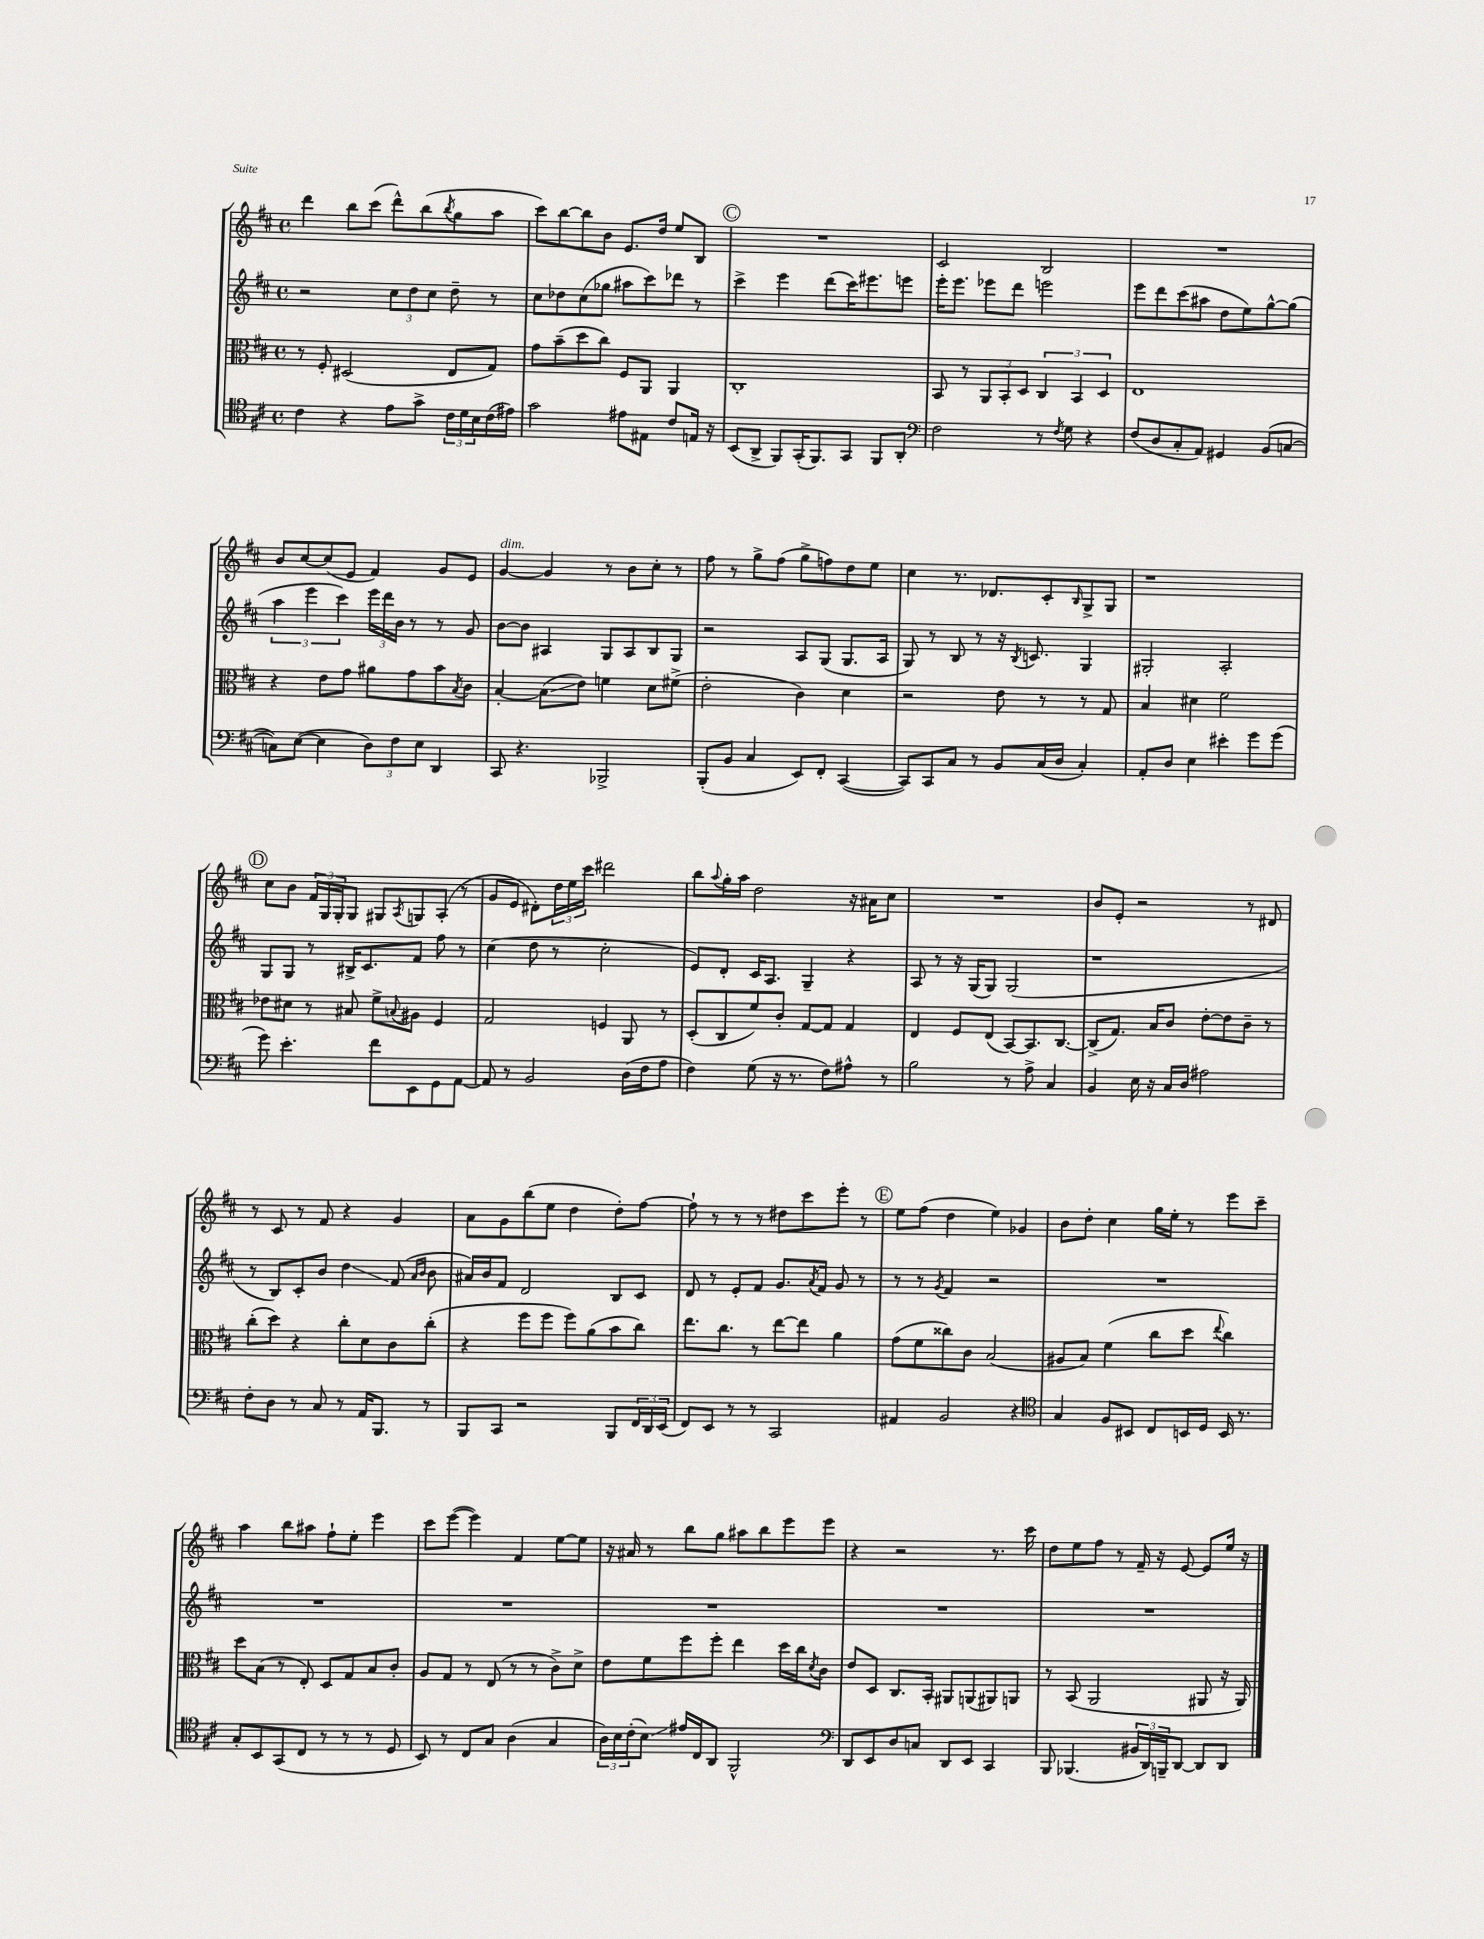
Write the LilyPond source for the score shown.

<<
\new StaffGroup <<
\new Staff = "s0" {
    \clef treble \key d \major \defaultTimeSignature \time 4/4
    d'''4 b''8 cis'''8( d'''8-^) b''8( \acciaccatura { b''8 } g''8 a''8 |
    cis'''8) b''8~ b''8 b'8 e'8. d''16 e''8 b8 |
    \mark \markup { \circle "C" } R1 |
    cis'2 b2 |
    R1 |
    b'8 cis''8~ cis''8( e'8 fis'4) g'8 e'8 |
    g'4~^\markup { \italic "dim." } g'4 r8 b'8 cis''8-. r8 |
    fis''8 r8 g''8-> fis''8( g''8-> f''8) d''8 e''8 |
    cis''4 r8. des'8. cis'8-. \grace { b16 } g8-> g8 |
    r1 |
    \mark \markup { \circle "D" } cis''8 b'8 \tuplet 3/2 { fis'16 g16 g16-. } g8 gis8 \acciaccatura { a8 } g8 a8-.( r8 |
    g'8 e'8 dis'8-.) \tuplet 3/2 { d''16 e''16 cis'''16 } dis'''2 |
    b''8 \appoggiatura { a''8 } g''16-. a''16 d''2 r16 ais'16 cis''8 |
    R1 |
    b'8 e'8-. r2 r8 dis'8 |
    r8 cis'8 r8 fis'8 r4 g'4 |
    a'8 g'8 b''8( e''8 d''4 d''8-.) fis''8~ |
    fis''8-! r8 r8 r8 dis''8 cis'''8 e'''8-. r8 |
    \mark \markup { \circle "E" } e''8 fis''8( d''4 e''4) ges'4 |
    b'8 d''8-. cis''4 g''16 e''16-. r8 e'''8 cis'''8-- |
    a''4 b''8 ais''8 fis''8-! e''8-. e'''4 |
    cis'''8 e'''8~( e'''4) fis'4 e''8~ e''8 |
    r16 ais'16 r8 b''8 g''8 ais''8 b''8 e'''8 e'''8 |
    r4 r2 r8. cis'''16 |
    d''8 e''8 fis''8 r8 fis'16-- r16 e'8~ e'8 e''16 r16 \bar "|." |
}
\new Staff = "s1" {
    \clef treble \key d \major \defaultTimeSignature \time 4/4
    r2 \tuplet 3/2 { cis''8 d''8 cis''8 } d''8-- r8 |
    cis''8 des''8 cis''8( ges''8 ais''8 cis'''8) des'''8 r8 |
    \mark \markup { \circle "C" } cis'''4-> e'''4 d'''8( cis'''16) eis'''8. e'''8 |
    e'''16-. e'''8. ees'''8 d'''8 e'''2 |
    e'''8 d'''8 cis'''8( ais''8 d''8 e''8) g''8~-^ g''8( |
    \tuplet 3/2 { a''4 e'''4 cis'''4) } \tuplet 3/2 { e'''16 d'''16 b'16 } r8 r8 g'8 |
    b'8~ b'8 ais4 g8 ais8 b8 g8 |
    r2 a8 g8( g8. a16 |
    g8) r8 b8 r8 r16 \acciaccatura { b8 } c'8. g4 |
    gis2-. a2-. |
    \mark \markup { \circle "D" } g8 g8 r8 bis16-> cis'8. fis'8 fis''8 r8 |
    cis''4( d''8 r8 cis''2-. |
    e'8) d'8-. cis'16 a8. g4-- r4 |
    a8 r8 r16 g16( g8) g2( |
    r1 |
    r8 b8) cis'8-. b'8 d''4\glissando fis'8( \grace { a'16 b'16 } b'8 |
    ais'16) b'16 fis'8 d'2 b8 cis'8 |
    d'8 r8 e'8-. fis'8 g'8. \acciaccatura { a'8 } fis'16 g'8 r8 |
    \mark \markup { \circle "E" } r8 r8 \acciaccatura { g'8 } fis'4 r2 |
    R1 |
    R1 |
    R1 |
    R1 |
    R1 |
    R1 \bar "|." |
}
\new Staff = "s2" {
    \clef alto \key d \major \defaultTimeSignature \time 4/4
    r8 fis8-. dis2( e8 g8) |
    g'8 b'8--( d''8 cis''8) fis8 a,8 a,4 |
    \mark \markup { \circle "C" } cis1-. |
    b,8 r8 \tuplet 3/2 { a,8 b,8-. d8 } \tuplet 3/2 { cis4 b,4 d4 } |
    e1 |
    r4 e'8 g'8 ais'8 g'8 b'8 \acciaccatura { b8 } cis'8 |
    b4~-. b8\glissando( e'8) f'4 d'8 fis'8->( |
    e'2-. cis'4) d'4 |
    r2 e'8 r8 r8 g8 |
    b4 dis'4 fis'2 |
    \mark \markup { \circle "D" } ees'8 dis'8 r8 bis8 fis'8-> \appoggiatura { b8 } ais8 fis4 |
    g2 f4 a,8 r8 |
    d8-.( cis8 fis'8) cis'8-. g8~ g8 g4 |
    e4 fis8 e8( b,8~) b,8. cis8.~ |
    cis8->( g8.) b16 cis'8 e'8~-. e'8 cis'8-- r8 |
    cis''8-.( d''8) r4 cis''8-. d'8 cis'8 cis''8-.( |
    r4 fis''8 fis''8 fis''8) a'8( b'8 cis''8) |
    e''8. cis''8. r8 e''8~ e''8 a'4 |
    \mark \markup { \circle "E" } g'8( fis'8 cisis''8) cis'8 b2( |
    ais8 b8) fis'4( cis''8 d''8 \appoggiatura { e''8 } cis''4) |
    d''8 b8( r8 e8-.) d8 g8 b8 cis'8-. |
    a8 g8 r8 e8( r8 r8 cis'8->) d'8-> |
    e'8 fis'8 fis''8 fis''8-. e''4 d''16 cis''16 \acciaccatura { d'8 } cis'8 |
    e'8 d8 cis8. b,16-. ais,8 a,8( ais,8) a,8 |
    r8 b,8( a,2 ais,8 r16 ais,16) \bar "|." |
}
\new Staff = "s3" {
    \clef tenor \key d \major \defaultTimeSignature \time 4/4
    cis'4 r4 e'8 g'8-> \tuplet 3/2 { cis'16 d'16 b16 } cis'16( eis'16) |
    g'2 eis'8 eis8 cis'8 e16 r16 |
    \mark \markup { \circle "C" } b,8( a,8-> fis,8) g,16-.( fis,8.) g,8 fis,8 a,8-. |
    \clef bass fis2 r8 \acciaccatura { fis8 } g8 r4 |
    fis8( d8 cis8-. a,8) gis,4 b,8( c8~ |
    c8) e8~( e4 \tuplet 3/2 { d8) fis8 e8 } d,4 |
    cis,8 r4. bes,,2-> |
    b,,8-.( b,8 cis4 e,8) fis,8-. cis,4~( |
    cis,8) cis,8 cis8 r8 b,8 cis16( d16 cis4-.) |
    a,8-. d8 e4 eis'4-. g'8 g'8( |
    \mark \markup { \circle "D" } g'8) e'4.-. fis'8 e,8 g,8 a,8~ |
    a,8 r8 b,2 d16( fis16 a8 |
    fis4) g8( r16 r8. fis8) ais8-^ r8 |
    b2 r8 a8-> cis4 |
    b,4 e16 r16 cis16 d16 ais2 |
    fis8-. d8 r8 cis8 r8 a,16 b,,8. r8 |
    b,,8 cis,8 r2 b,,8 \tuplet 3/2 { fis,16 d,16 e,16( } |
    fis,8) e,8 r8 r8 cis,2 |
    \mark \markup { \circle "E" } ais,4 b,2 r4 |
    \clef tenor g4 fis8 bis,8 cis8 b,16 d16 b,16 r8. |
    g8-. b,8 g,8( cis8 r8 r8 r8 d8 |
    b,8) r8 cis8 g8 a4( g4 |
    \tuplet 3/2 { a16) b16 cis'16-.( } b8\glissando) eis'16 cis16 a,8 fis,2-^ |
    \clef bass d,8 e,8 d8 c8 d,8 e,8 cis,4 |
    b,,8 bes,,4.( \tuplet 3/2 { bis,16 d,16) b,,16-- } d,8~ d,8 d,8 \bar "|." |
}
>>
>>
\layout { \context { \Score \remove "Bar_number_engraver" } }
